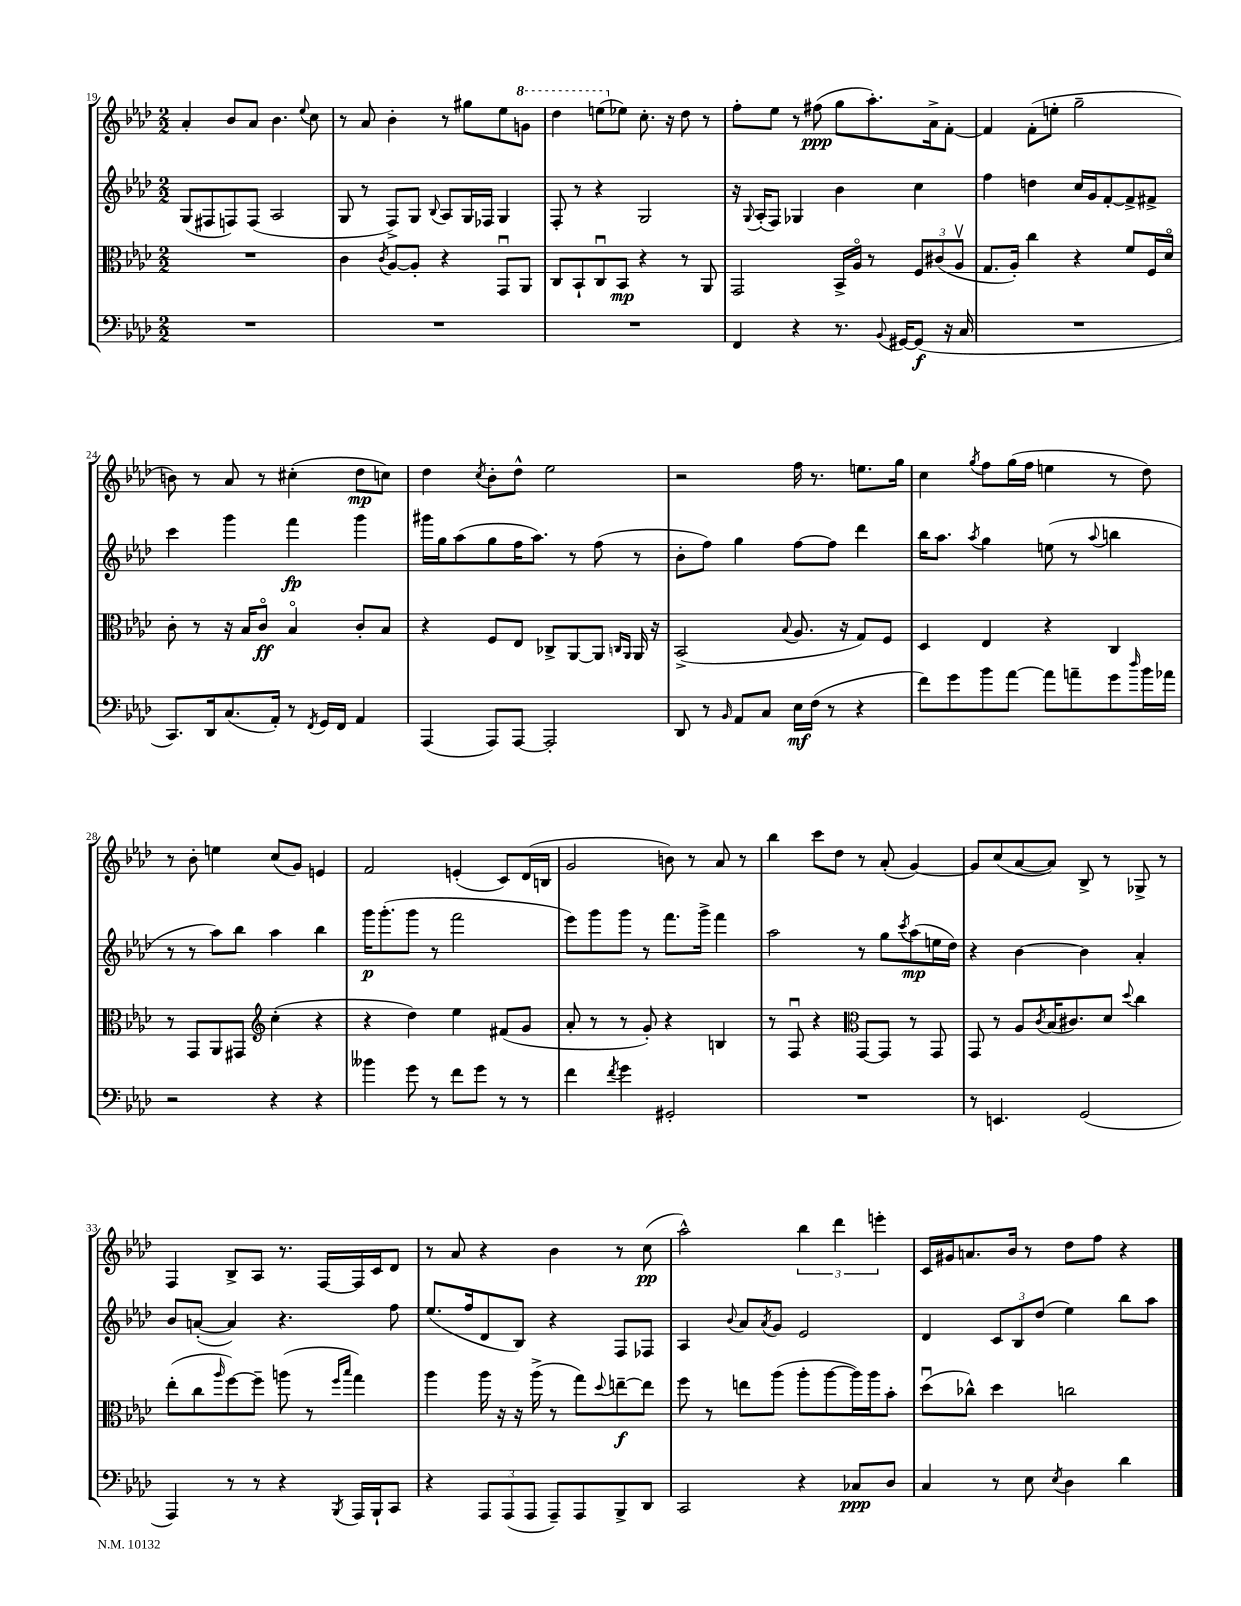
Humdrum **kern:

**kern	**kern	**kern	**kern
*staff4	*staff3	*staff2	*staff1
*clefF4	*clefC3	*clefG2	*clefG2
*k[b-e-a-d-]	*k[b-e-a-d-]	*k[b-e-a-d-]	*k[b-e-a-d-]
*M2/2	*M2/2	*M2/2	*M2/2
1r	1r	(8G	4a-'
.	.	8F#	.
.	.	8F)	8b-
.	.	(8F	8a-
.	.	2A-	4.b-
.	.	.	8qqee-
.	.	.	8cc
=	=	=	=
1r	4c	8G	8r
.	.	8r	8a-
.	8qc	.	.
.	[8A-	8F^)	4b-'
.	8A-']	8G	.
.	.	8qqB-	.
.	4r	8A-	8r
.	.	16G	8gg#
.	.	16F-	.
.	8GGu	4G	8ee-
.	8AA-	.	8gg
=	=	=	=
1r	8C	8F'	4ddd-
.	8BB-`	8r	.
.	8Cu	4r	(8eee
.	8BB-	.	8ee-)
.	4r	2G	8.cc'
.	.	.	16r
.	8r	.	8dd-
.	8AA-	.	8r
=	=	=	=
4FF	2GG	16r	8ff'
.	.	8qqG	.
.	.	(16A-'	.
.	.	8F)	8ee-
4r	.	4G-	8r
.	.	.	(8ff#
8.r	16BB-^	4b-	8gg
.	16A-o	.	.
.	8r	.	8.aa-')
8qqBB-	.	.	.
[16GG#	.	.	.
(8GG#]	12F	4cc	.
.	.	.	16a-^
.	(12c#	.	.
16r	.	.	[8f'
.	12A-v	.	.
16C	.	.	.
=	=	=	=
1r	8.G	4ff	4f]
.	16A-')	.	.
.	4cc	4dd	(8f'
.	.	.	8ee'
.	4r	16cc	2gg~
.	.	16g	.
.	.	[8f'	.
.	8f	8f^]	.
.	16F	8f#^	.
.	16d-o	.	.
=	=	=	=
8.CC)	8c'	4ccc	8b)
.	8r	.	8r
16DD-	.	.	.
(8.C	16r	4ggg	8a-
.	16B-	.	.
.	8co	.	8r
16AA-')	.	.	.
8r	4B-o	4fff	(4cc#'
8qFF	.	.	.
16GG	.	.	.
16FF	.	.	.
4AA-	8c'	4ggg	8dd-
.	8B-	.	8cc)
=	=	=	=
(4AAA-	4r	16ggg#	4dd-
.	.	16gg	.
.	.	(8aa-	.
.	.	.	8qcc
8AAA-)	8F	8gg	8b-'
[8AAA-	8E-	16ff	8dd-^^
.	.	8.aa-)	.
2AAA-']	8C-^	.	2ee-
.	[8AA-	8r	.
.	8AA-]	(8ff	.
.	16qqC	.	.
.	16qqAA-	.	.
.	16AA-	8r	.
.	16r	.	.
=	=	=	=
8DD-	(2BB-^	8b-'	2r
8r	.	8ff)	.
16qqBB-	.	.	.
8AA-	.	4gg	.
8C	.	.	.
.	8qqB-	.	.
16E-	8.A-	[8ff	16ff
(16F	.	.	8.r
8r	.	8ff]	.
.	16r	.	.
4r	8G)	4ddd-	8.ee
.	8F	.	.
.	.	.	16gg
=	=	=	=
8f)	4D-	16bb-	4cc
.	.	8.aa-	.
8g	.	.	.
.	.	8qaa-	8qgg
8b-	4E-	4gg	8ff
[8a-	.	.	(16gg
.	.	.	16ff
8a-]	4r	(8ee	4ee
8a~	.	8r	.
.	.	8qqaa-	.
8g	4C	4bb	8r
16qqdd-	.	.	.
16b-	.	.	8dd-)
16a-	.	.	.
=	=	=	=
2r	8r	8r	8r
.	8GG	8r	8b-'
.	8AA-	8aa-)	4ee
.	8GG#	8bb-	.
*	*clefG2	*	*
4r	(4cc'	4aa-	(8cc
.	.	.	8g)
4r	4r	4bb-	4e
=	=	=	=
4b--	4r	16ggg	2f
.	.	(8.ggg'	.
8g	4dd-)	8ggg	.
8r	.	8r	.
8f	4ee-	2fff	(4e'
8g	.	.	.
8r	(8f#	.	8c)
8r	8g	.	(16d-
.	.	.	16B
=	=	=	=
4f	8a-'	8eee-)	2g
.	8r	8ggg	.
8qf	.	.	.
4g	8r	8ggg	.
.	8g')	8r	.
2GG#'	4r	8.fff	8b)
.	.	.	8r
.	.	16ggg^	.
.	4B	4fff	8a-
.	.	.	8r
=	=	=	=
1r	8r	2aa-	4bb-
.	8Fu	.	.
.	4r	.	8ccc
.	.	.	8dd-
*	*clefC3	*	*
.	[8GG	8r	8r
.	8GG]	8gg	(8a-'
.	.	8qccc	.
.	8r	(8aa-	[4g)
.	8GG	16ee	.
.	.	16dd-)	.
=	=	=	=
8r	8GG	4r	8g]
4.EE	8r	.	(8cc
.	8A-	[4b-	[8a-
.	8qc	.	.
.	(16B-	.	8a-])
.	8.c#)	.	.
(2GG	.	4b-]	8B-^
.	8d-	.	8r
.	8qqdd-	.	.
.	4cc	4a-'	8G-^
.	.	.	8r
=	=	=	=
4AAA-)	(8ee-'	8b-	4F
.	8cc	([8a'	.
.	16qqaa-	.	.
8r	[8ff)	4a])	8B-^
8r	8ff~]	.	8A-
4r	(8aa	4.r	8.r
.	8r	.	.
.	.	.	[16F
.	16qqff	.	.
8qBBB-	16qqbb-	.	.
16AAA-	4gg)	.	16F]
16BBB-`	.	.	16c
8CC	.	8ff	8d-
=	=	=	=
4r	4aa-	(8.ee-	8r
.	.	.	8a-
.	.	16ff	.
12AAA-	16aa-	8d-	4r
.	16r	.	.
(12AAA-	.	.	.
.	16r	8B-)	.
12AAA-	.	.	.
.	(16aa-^	.	.
8AAA-~)	8r	4r	4b-
8AAA-	8gg)	.	.
.	8qqdd-	.	.
8BBB-^	[8ee~	8F	8r
8DD-	8ee]	8F-	(8cc
=	=	=	=
2CC	8ff	4A-	2aa-^^)
.	8r	.	.
.	.	8qqb-	.
.	8ee	8a-	.
.	.	8qa-	.
.	(8aa-	8g	.
4r	8aa-'	2e-	6bb-
.	[8aa-	.	.
.	.	.	6ddd-
8C-	16aa-])	.	.
.	16aa-	.	.
.	.	.	6eee'
8D-	8b-'	.	.
=	=	=	=
4C	(8dd-u	4d-	16c
.	.	.	16g#
.	8cc-^^)	.	8.a
8r	4dd-	12c	.
.	.	.	16b-
.	.	12B-	.
8E-	.	.	8r
.	.	(12dd-	.
8qE-	.	.	.
4D-	2cc	4ee-)	8dd-
.	.	.	8ff
4d-	.	8bb-	4r
.	.	8aa-	.
==	==	==	==
*-	*-	*-	*-
